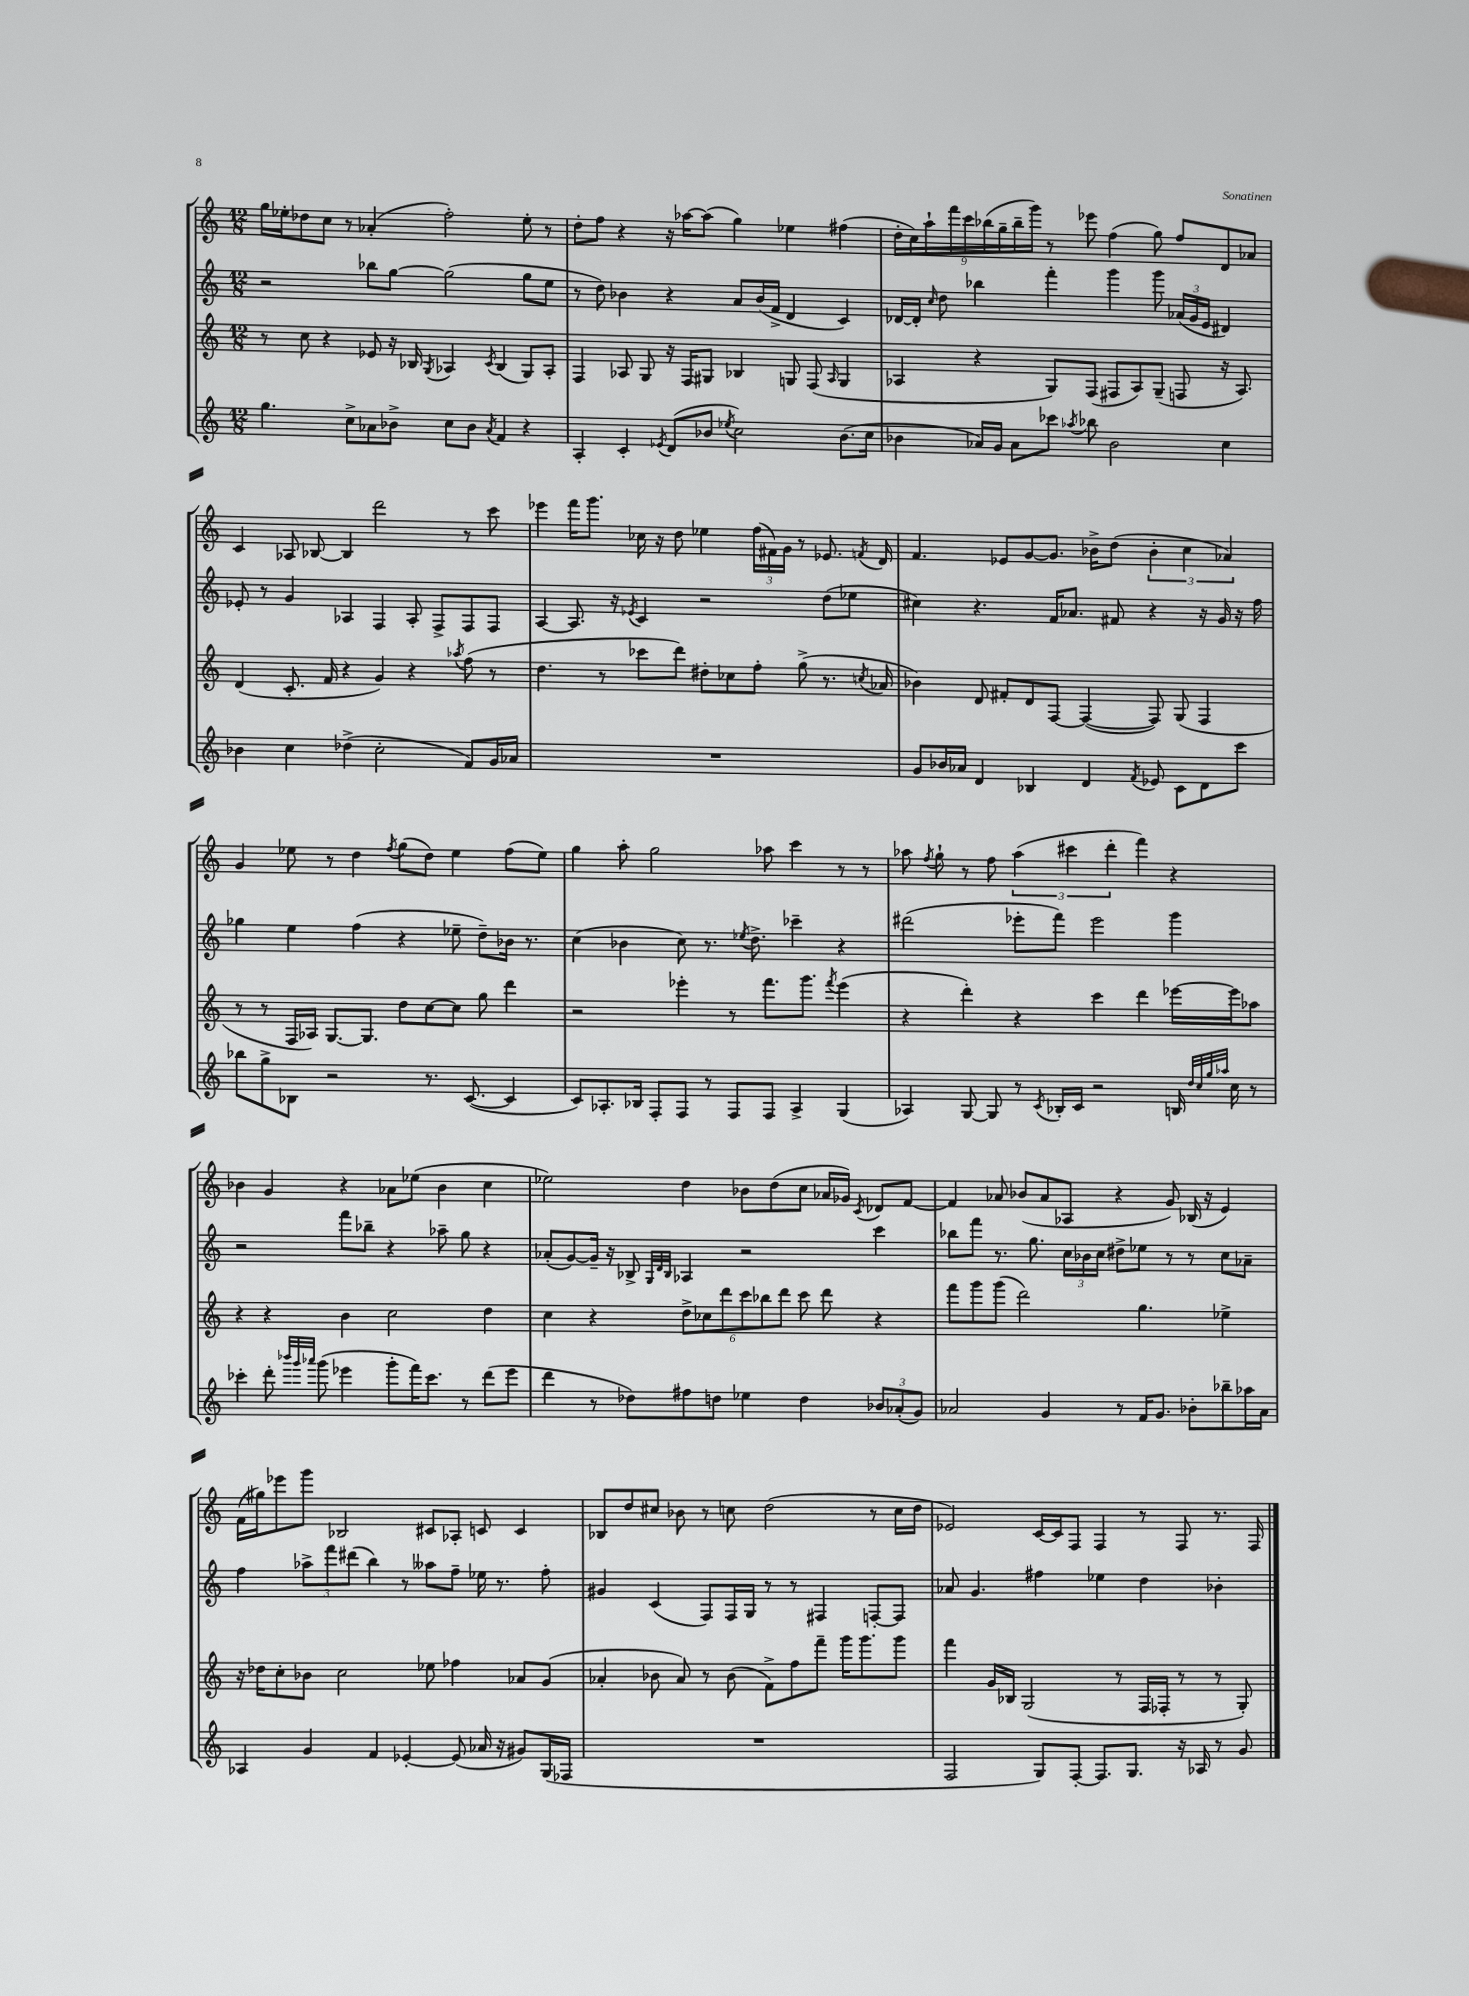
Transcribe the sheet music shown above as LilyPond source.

<<
\new StaffGroup <<
\new Staff = "s0" {
    \clef treble \key c \major \numericTimeSignature \time 12/8
    \autoBeamOff g''16[ ees''16-. des''8 c''8] r8 aes'4-.( f''2-.) ees''8-. r8 |
    d''8[-. f''8] r4 r16 aes''16[~ aes''8]( g''4) ees''4 fis''4( |
    \tuplet 9/8 { d''16[-. c''16) a''16-! f'''16 c'''16 bes''16( g''16-- bes''16-- g'''16]) } r8 ees'''8 f''4( g''8) f''8[ d'8 aes'8] |
    c'4 aes8 bes8~ bes4 d'''2 r8 c'''8 |
    ees'''4 f'''16[ g'''8.] ces''16 r16 d''8 ees''4 \tuplet 3/2 { f''16[( fis'16) g'16] } r8 ees'8. \acciaccatura { f'8 } d'16 |
    f'4. ees'8[ g'8~ g'8.] bes'16[-> d''8]( \tuplet 3/2 { bes'4-. c''4 aes'4) } |
    g'4 ees''8 r8 d''4 \acciaccatura { f''8 } g''8[( d''8]) ees''4 f''8[( ees''8]) |
    g''4 a''8-. g''2 aes''8 c'''4 r8 r8 |
    aes''8 \acciaccatura { f''8 } g''8-! r8 f''8 \tuplet 3/2 { aes''4( cis'''4 d'''4-. } f'''4) r4 |
    bes'4 g'4 r4 aes'8[ ees''8]( bes'4 c''4 |
    ees''2) d''4 bes'8[ d''8( c''8] aes'16[ ges'16]) \acciaccatura { c'8 } des'8[ f'8]~ |
    f'4 aes'8 bes'8[( aes'8 aes8] r4 g'8) bes16( r16 e'4) |
    f'16[( gis''16) ees'''8 g'''8] bes2 cis'8[ aes8]-. c'8 c'4 |
    bes8[ d''8 cis''8] bes'8 r8 c''8 d''2( r8 c''16[ d''16] |
    ees'2) c'16[~ c'16 f8] f4 r8 f8 r8. f16 \bar "|." |
}
\new Staff = "s1" {
    \clef treble \key c \major \numericTimeSignature \time 12/8
    \autoBeamOff r2 bes''8[ g''8]~ g''2( g''8[ e''8] |
    r8 d''8) bes'4 r4 a'8[ bes'16( f'16]-> d'4 c'4) |
    des'16[~ des'16]-. \grace { c''16 } d''8 bes''4 f'''4-. g'''4 g'''8 \tuplet 3/2 { aes'16[( g'16 e'16] } dis'4) |
    ees'8-. r8 g'4 aes4 f4 aes8-. f8[-> f8 f8] |
    a4~ a8. r16 \acciaccatura { ees'8 } c'4 r2 d''8[( ees''8] |
    cis''4) r4. f'16[ aes'8.] fis'8 r4 r16 g'16 r16 f''16 |
    ges''4 e''4 f''4( r4 ees''8-- d''8[--) bes'16] r8. |
    c''4( bes'4 c''8) r8. \acciaccatura { ees''8 } d''8.-> ces'''4-- r4 |
    dis'''2( ees'''8[-. f'''8]) ees'''2 g'''4 |
    r2 f'''8[ bes''8]-- r4 aes''8-- g''8 r4 |
    aes'8[-.( g'8~) g'16]-- r16 bes8-> \grace { g32[ d'32 bes32] } aes4 r2 c'''4 |
    bes''8[ f'''8] r8. g''8. \tuplet 3/2 { c''16[ bes'16 c''16] } dis''8[-> ees''8] r8 r8 c''8[ aes'8]-- |
    f''4 \tuplet 3/2 { aes''8[-> f'''8 dis'''8]( } b''4) r8 aeses''8[ f''8]-- ees''16 r8. f''8-. |
    gis'4 c'4( f8[) f16 g16] r8 r8 fis4 f8[~-. f8] |
    aes'8 g'4. fis''4 ees''4 d''4 bes'4-. \bar "|." |
}
\new Staff = "s2" {
    \clef treble \key c \major \numericTimeSignature \time 12/8
    \autoBeamOff r8 c''8 r4 ees'8 r16 bes16 \acciaccatura { g8 } aes4 \acciaccatura { c'8 } bes4( g8[) aes8]-. |
    f4 aes8 g8 r16 f16[ gis8] bes4 g8 f8( \grace { aes16 } g4 |
    aes4 r4 g8[) f8]( fis8[ aes8) g8]--( f8 r16 aes8.) |
    d'4( c'8.-. f'16 r4 g'4) r4 \acciaccatura { aes''8 } f''8( r8 |
    d''4. r8 ces'''8[ d'''8]) dis''8[-. ces''8 f''8]-. g''8->( r8. \acciaccatura { c''8 } aes'16 |
    bes'4) d'8 fis'8[-. d'8 f8]~ f4~( f8) g8( f4 |
    r8 r8 f16[ aes16]) g8.[~ g8.] d''8[ c''8~ c''8] g''8 d'''4 |
    r2 ees'''4-. r8 f'''8.[ g'''8.] \acciaccatura { f'''8 } ees'''4( |
    r4 d'''4-.) r4 c'''4 d'''4 ees'''16[~ ees'''16 aes''8] |
    r4 r4 b'4 c''2 d''4 |
    c''4 r4 \tuplet 6/4 { d''8[-> ces''8 d'''8 c'''8 bes''8 d'''8] } c'''8 d'''8 r4 |
    f'''8[ g'''8 g'''8]( d'''2) g''4. ees''4-> |
    r16 des''16[ c''8-. bes'8] c''2 ees''8 fes''4 aes'8[ g'8]( |
    aes'4-. bes'8 aes'8) r8 bes'8( f'8[->) f''8 f'''8]-- g'''16[ g'''8. g'''8] |
    f'''4 g'16[ bes16] g2( r8 f16[ fes16]-. r8 r8 g8-.) \bar "|." |
}
\new Staff = "s3" {
    \clef treble \key c \major \numericTimeSignature \time 12/8
    \autoBeamOff g''4. c''8[-> aes'8 bes'8]-> c''8[ bes'8] \acciaccatura { aes'8 } f'4 r4 |
    a4-. c'4-. \acciaccatura { ees'8 } d'8[( bes'8] \acciaccatura { ees''8 } c''2) bes'8.[( c''16] |
    bes'4 aes'16[) g'16] aes'8[ ces'''8] \acciaccatura { aes''8 } bes''8 bes'2 c''4 |
    bes'4 c''4 des''4->( c''2-. f'8[) g'16 aes'16] |
    R1. |
    g'8[ bes'16 aes'16] d'4 bes4 d'4 \acciaccatura { f'8 } ees'8 c'8[ d'8 c'''8] |
    bes''8[ g''8-> bes8] r2 r8. c'8.~( c'4 |
    c'8[) aes8.-. bes16] f8[-. f8] r8 f8[ f8] aes4-> g4( |
    aes4) g8~ g8 r8 \acciaccatura { c'8 } bes16[-. c'16] r2 b16 \grace { d''32[ c''32 g''32 aes''32] } c''16 r8 |
    ces'''4-. d'''8-. \grace { bes'''32[ g'''32 aes'''32] } g'''8( ees'''4 g'''8[-. f'''16) ces'''8.] r8 d'''8[( ees'''8] |
    d'''4 r8 des''8[) fis''8 d''8] ees''4 d''4 \tuplet 3/2 { bes'8[ aes'8-.( g'8]) } |
    aes'2 g'4 r8 f'16[ g'8.] bes'8[-. bes''8-- aes''16 aes'16] |
    aes4 g'4 f'4 ees'4~-. ees'8( aes'16 r16 gis'8[) g16( fes16] |
    R1. |
    f2 g8[) f8]~-. f8.[ g8.] r16 aes16 r8 g'8 \bar "|." |
}
>>
>>
\layout { \context { \Score \remove "Bar_number_engraver" } }
